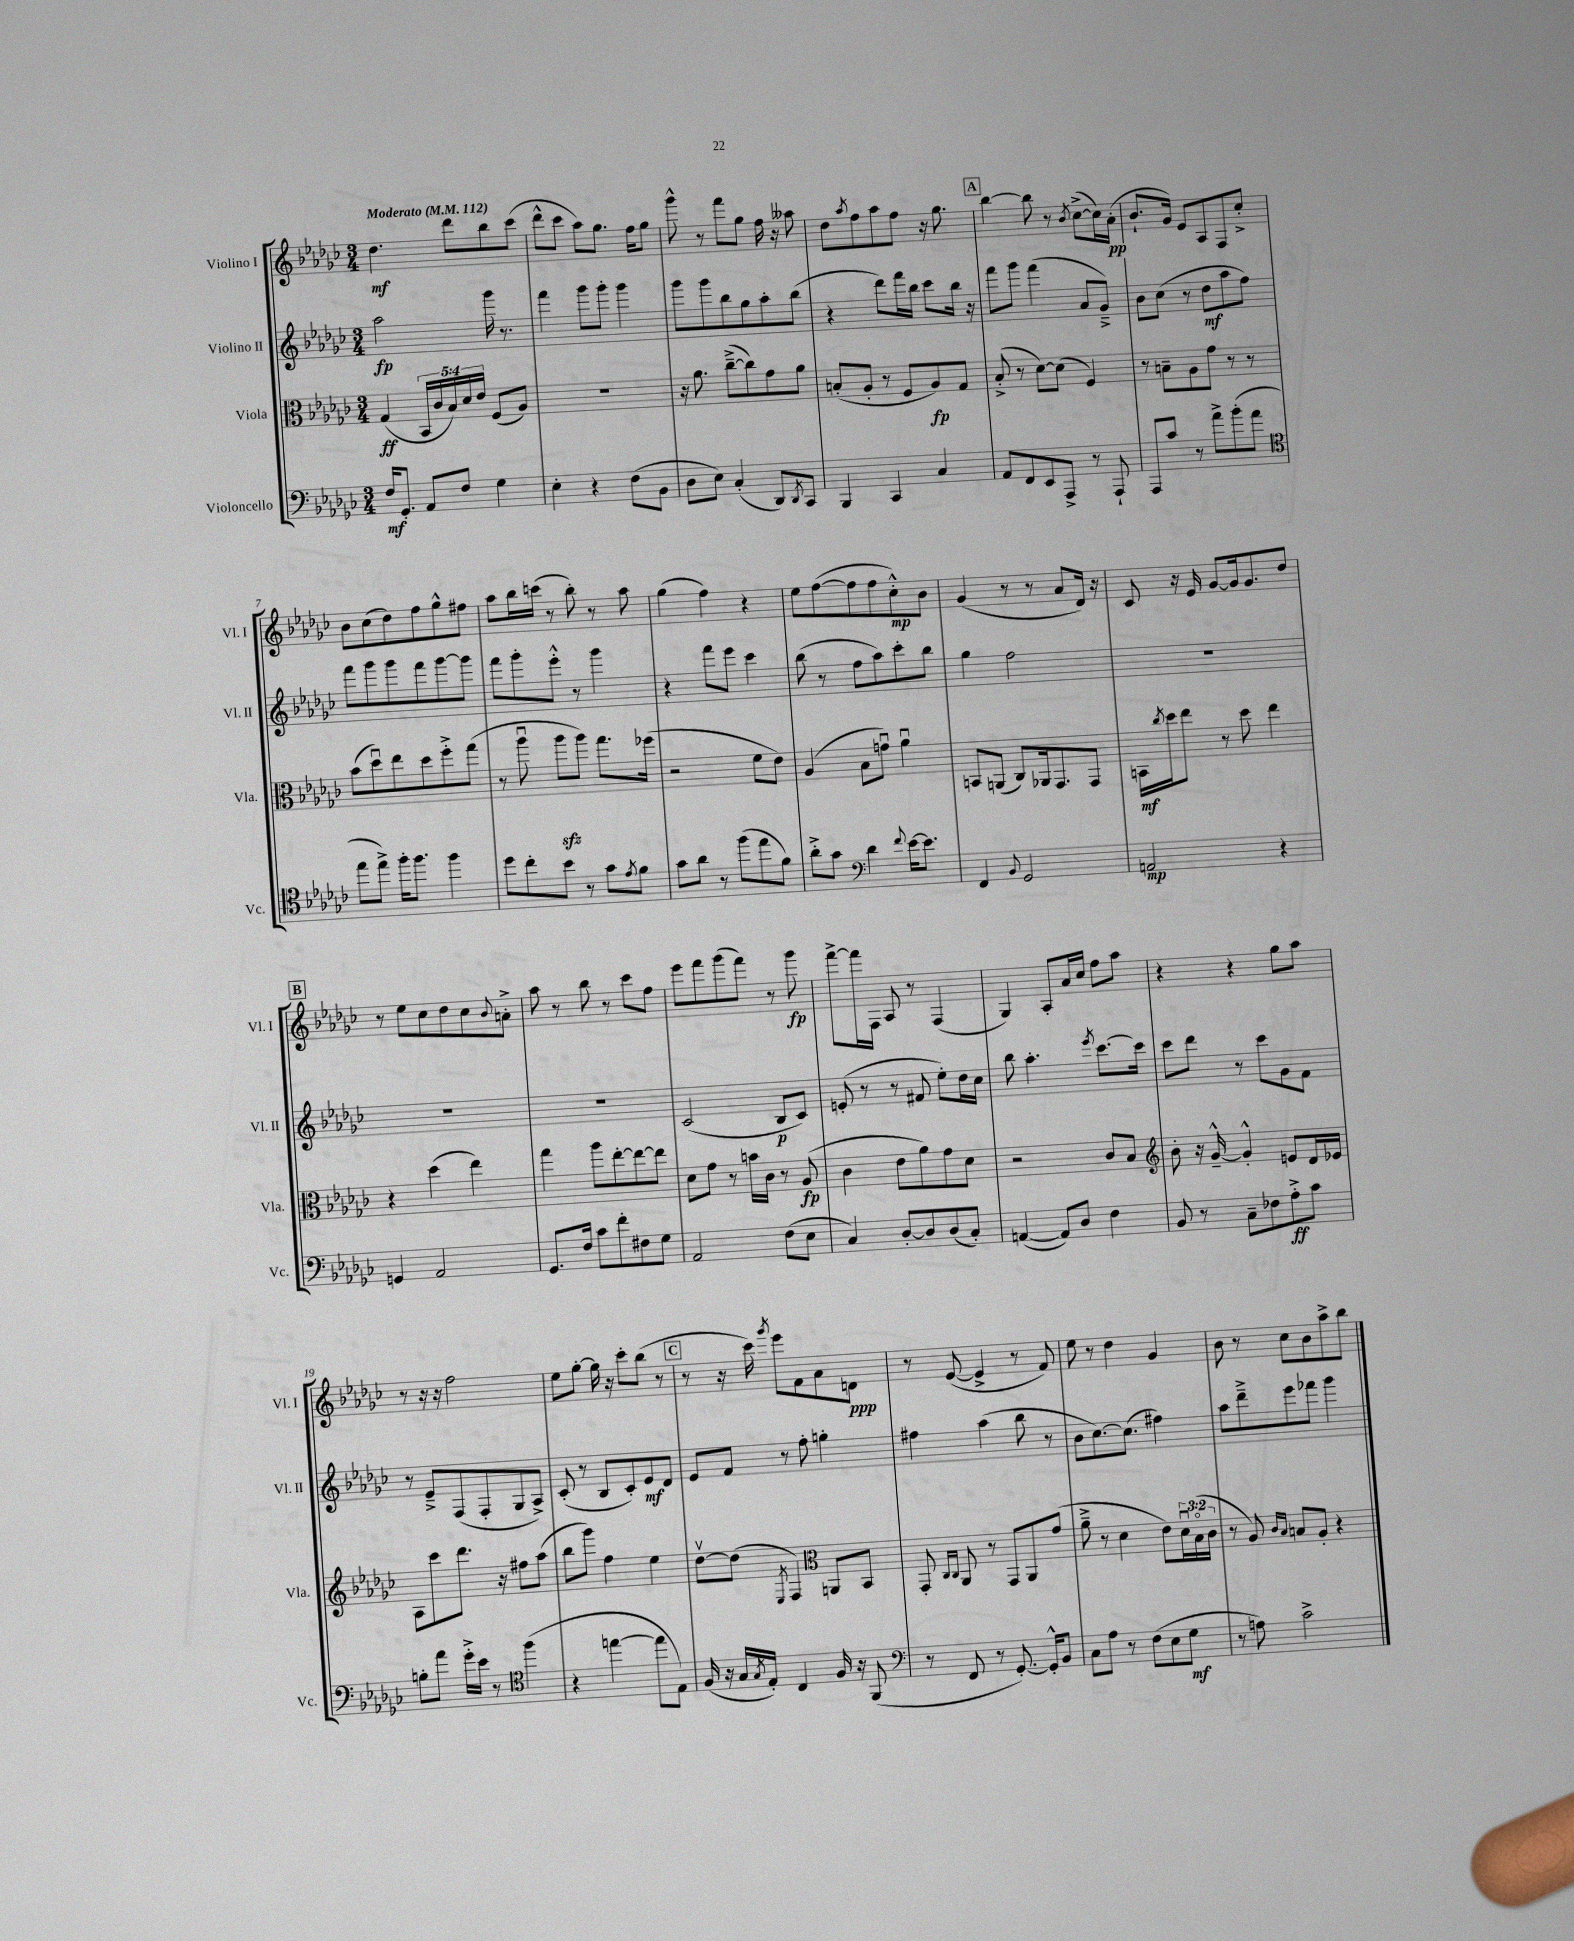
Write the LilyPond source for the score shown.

<<
\new StaffGroup <<
\new Staff = "s0" \with { instrumentName = "Violino I" shortInstrumentName = "Vl. I" } {
    \clef treble \key ges \major \numericTimeSignature \time 3/4 \tempo "Moderato" 4 = 112
    des''4.\mf des'''8 bes''8 ces'''8( |
    des'''8-^ ces'''8 aes''8) ges''8. f''16 ges''8 |
    ges'''8-^ r8 f'''8 ges''8 f''16 r16 aeses''8 |
    des''8 \acciaccatura { aes''8 } f''8 aes''8 f''8 r16 ges''8. |
    \mark \markup { \box "A" } bes''4~ bes''8 r8 \acciaccatura { bes'8 } ces''8~->( ces''16) aes'16-.\pp( |
    bes'8.-! ges'16) ees'8 aes8 f8 ces''8-.-> |
    bes'8 ces''8( des''8) f''8 ges''8-^ fis''8 |
    aes''8 bes''16 c'''16( r8 bes''8-.) r8 aes''8 |
    ges''4( f''4) r4 |
    ees''8 f''8~( f''8 f''8 ces''8-.-^\mp) bes'8 |
    ges'4( r8 r8 aes'8 des'16) r16 |
    ces'8 r16 ees'16 ges'8~ ges'16 ges'8. des''8 |
    \mark \markup { \box "B" } r8 ees''8 ces''8 des''8 ces''8 \appoggiatura { bes'8 } a'8-.-> |
    aes''8 r8 bes''8 r8 ces'''8 f''8 |
    ees'''8 f'''8 ges'''8( f'''8) r8 ges'''8\fp |
    f'''8~-> f'''16 f16 aes8 r8 f4( |
    ges4) aes8-. aes'16 ces''16 f''8 aes''8 |
    r4 r4 ges''8 aes''8 |
    r8 r16 r16 f''2 |
    ees''8 ges''8~-. ges''16 r16 ces'''8-. bes''8( r8 |
    \mark \markup { \box "C" } r8 r16 ces'''16) \acciaccatura { ges'''8 } ees'''8 f'8 aes'8 d'8\ppp |
    r8 ees'8~( ees'4-> r8 f'8) |
    ees''8 r8 des''4 ges'4 |
    bes'8 r8 ces''8 bes'8 aes''8-> bes''8 \bar "|." |
}
\new Staff = "s1" \with { instrumentName = "Violino II" shortInstrumentName = "Vl. II" } {
    \clef treble \key ges \major \numericTimeSignature \time 3/4
    aes''2\fp ges'''16 r8. |
    f'''4 ges'''8 ges'''8-. ges'''4 |
    ges'''8 ges'''8 bes''8 ges''8 aes''8-. bes''8( |
    r4 des'''8) f'''16 bes''16 ces'''8 bes''16 r16 |
    \mark \markup { \box "A" } f'''8 ges'''8 f'''4( aes'8 ges'8--->) |
    bes'8 ces''8( r8 des''8\mf aes''8 f''8) |
    f'''8 ges'''8 ges'''8 f'''8 ges'''8~ ges'''8 |
    f'''8 ges'''8-. ees'''8-.-^ r8 ges'''4 |
    r4 f'''8 ees'''8 ces'''4 |
    bes''8( r8 f''8 aes''8) ces'''8-. bes''8 |
    ges''4 f''2 |
    R2. |
    \mark \markup { \box "B" } R2. |
    R2. |
    ces'2( bes8\p ces'8) |
    e'8-.( r8 r8 fis'8 ees''8-.) des''16 ces''16 |
    bes''8 aes''4.-. \acciaccatura { ees'''8 } ces'''8.~ ces'''16 |
    ces'''8 des'''8 r8 ces'''8 ges'8 f'8 |
    r8 ees'8---> f8( f8-. ges8 aes8->) |
    ces'8-.( r8 bes8 ces'8-.) ees'8\mf des'8 |
    \mark \markup { \box "C" } ees'8 f'8 r8 f''8-. g''4-. |
    fis''4 aes''4( bes''8 r8 |
    bes'8 ces''8.~) ces''8.( fis''4) |
    aes''8 des'''8---> ees'''8 fes'''8 ges'''4 \bar "|." |
}
\new Staff = "s2" \with { instrumentName = "Viola" shortInstrumentName = "Vla." } {
    \clef alto \key ges \major \numericTimeSignature \time 3/4 \override Staff.TupletNumber.text = #tuplet-number::calc-fraction-text
    ges4\ff( \tuplet 5/4 { bes,16 ces'16 bes16) des'16 ees'16 } f8( aes8) |
    R2. |
    r16 aes'8. ces''8~--->( ces''8) ges'8 aes'8 |
    b8-.( aes8-. r8 f8 aes8\fp) ges8 |
    \mark \markup { \box "A" } bes8-.->( r8 des'8~) des'8( f4) |
    r8 b8-- aes8 ges'8 r8 r8 |
    bes'8( des''8\downbow) ees''8 des''8 f''8-.-> ges''8( |
    r8 aes''8\downbow aes''8\sfz aes''8) ges''8. fes''16( |
    r2 f'8 ees'8) |
    aes4( bes8 g'8\downbow) aes'4\downbow |
    b,8 a,8( ces8) aes,16 ges,8. ges,8 |
    b,16\mf \acciaccatura { ces''8 } des''16 ees''8 r8 des''8 ees''4 |
    \mark \markup { \box "B" } r4 des''4( ees''4) |
    ges''4 aes''8 ees''8~-. ees''8~ ees''8 |
    des'8 ges'8 r8 b'16 ces'16 r8 aes8\fp( |
    ces'4 ees'8 aes'8) ges'8 des'8 |
    r2 ces'8 bes8 |
    \clef treble bes'8-. r16 ges'16~---^ ges'4-.-^ e'8 des'16 ees'16 |
    aes8 ces'''8 des'''8. r16 fis''8 aes''8( |
    bes''8 ges'''8) f''4 ees''4 |
    \mark \markup { \box "C" } des''8~\upbow des''8( \acciaccatura { ees8 } f4) \clef alto a,8 bes,8 |
    ges,8-. \grace { ces16 ces16 } aes,8 r8 ges,8 aes,8 ges'8( |
    aes'8---> r8 des'4 ees'8) \tuplet 3/2 { des'16\downbow bes16\flageolet( ces'16 } |
    r8 aes8) \grace { ces'16 bes16 } b8 aes8-. r4 \bar "|." |
}
\new Staff = "s3" \with { instrumentName = "Violoncello" shortInstrumentName = "Vc." } {
    \clef bass \key ges \major \numericTimeSignature \time 3/4
    f16\mf ges,8.-. aes,8 f8 ges4 |
    ees4-. r4 f8( bes,8 |
    des8 ees8) ces4-.( des,8) \acciaccatura { des,8 } ces,8 |
    bes,,4 ces,4 ces4 |
    \mark \markup { \box "A" } aes,8 f,8 ees,8 aes,,8-> r8 aes,,8-! |
    aes,,8 ces'8 r8 aes'8-> bes'8-.( aes'8 |
    \clef tenor ees''8 ees''8->) f''16-. f''8. f''4 |
    des''8 ces''8-. bes'8 r8 ges'8 \acciaccatura { ees'8 } f'8 |
    ges'8 aes'8 r8 f''8( ees''8 f'8) |
    aes'8-.-> ges'8 \clef bass des'4 \appoggiatura { f'8 } ees'16~ ees'8. |
    f,4 \appoggiatura { bes,8 } ges,2 |
    a,2\mp r4 |
    \mark \markup { \box "B" } g,4 aes,2 |
    ges,8. f16 ces'8 f'8-. fis8 ges8 |
    aes,2 f8( ees8 |
    ces4) des8~-. des8 des8( ces8-.) |
    a,4~( a,8) des8 f4 |
    bes,8 r8 ces8-- fes8 aes8-.->\ff ces'8 |
    b8-. aes'8 ges'16-.-> ees'16 r8 \clef tenor f''4( |
    r4 e''4~ e''8 ees8) |
    \mark \markup { \box "C" } f16( r16 ges16 \acciaccatura { ges8 } ees16-.) ces4 f16 r16 f,8( |
    \clef bass r8 f,8 r8 ges,8.~-.) ges,16-.-^ bes,8 |
    ces8 aes8 r8 f8( ees8 ges8\mf |
    r8 a8) ces'2-> \bar "|." |
}
>>
>>
